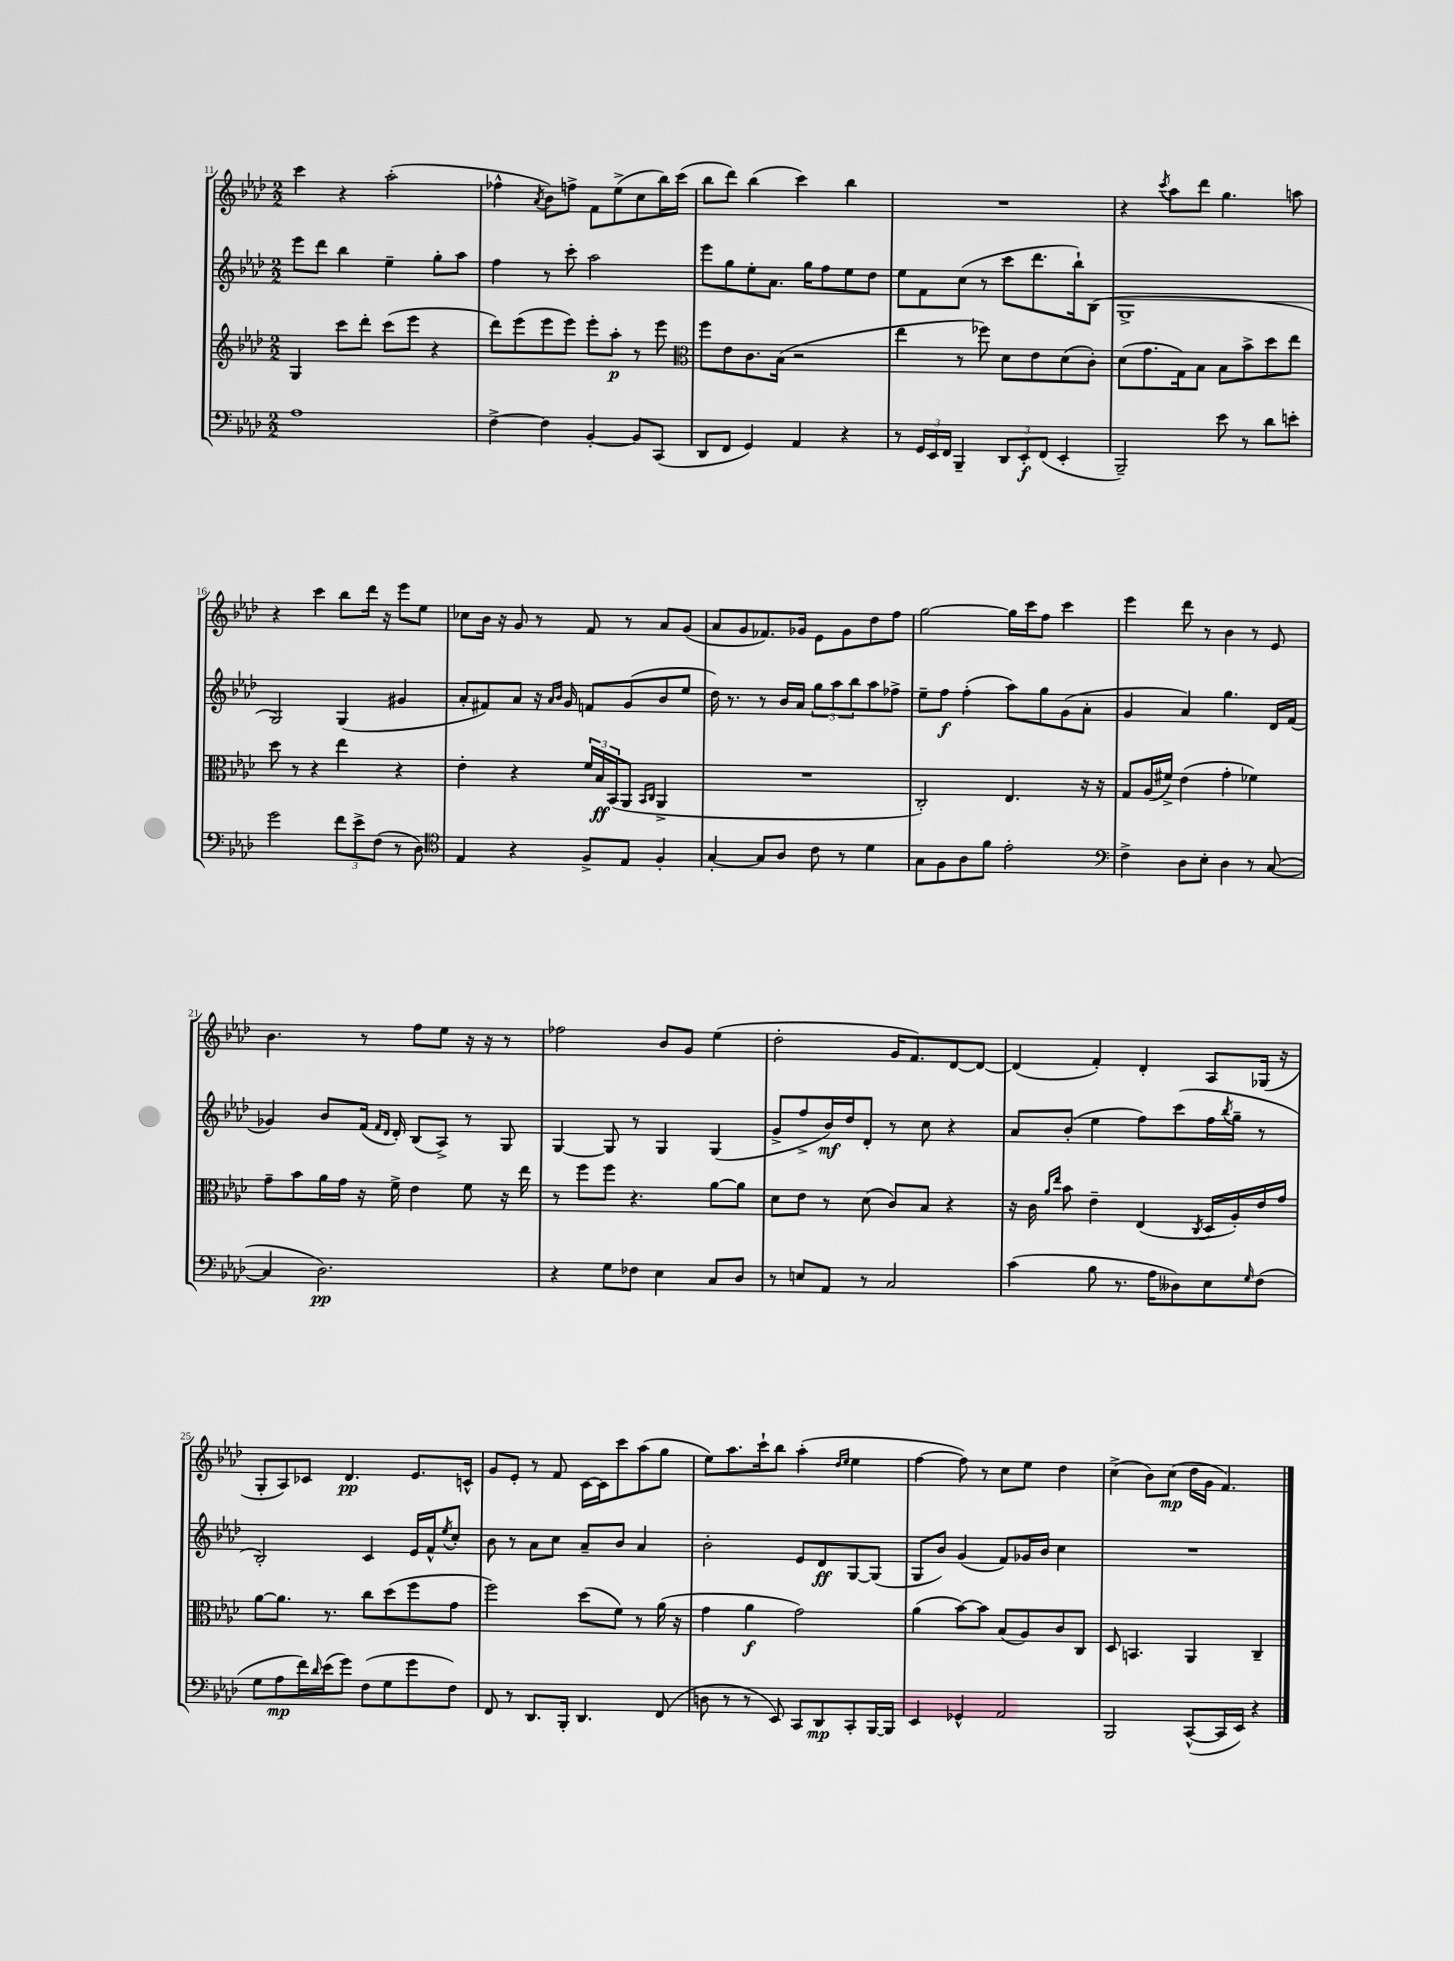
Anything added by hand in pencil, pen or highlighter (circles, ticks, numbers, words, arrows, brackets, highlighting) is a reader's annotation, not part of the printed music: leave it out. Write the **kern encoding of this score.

**kern	**kern	**kern	**kern
*staff4	*staff3	*staff2	*staff1
*clefF4	*clefG2	*clefG2	*clefG2
*k[b-e-a-d-]	*k[b-e-a-d-]	*k[b-e-a-d-]	*k[b-e-a-d-]
*M2/2	*M2/2	*M2/2	*M2/2
1A-	4G	8eee-	4ccc
.	.	8ddd-	.
.	8ccc	4bb-	4r
.	8ddd-'	.	.
.	(8ccc	4ee-~	(2aa-'
.	8eee-	.	.
.	4r	8gg'	.
.	.	8aa-	.
=	=	=	=
[4F^	8ddd-)	4ff	4ff-^^
.	(8eee-	.	.
.	.	.	8qa-
4F]	8eee-	8r	8b-)
.	8eee-)	8ccc'	8ff^
[4BB-'	8eee-'	2aa-	8f
.	8aa-'	.	(8ee-^
8BB-]	8r	.	8cc
(8CC	8eee-	.	16bb-)
.	.	.	(16ccc
=	=	=	=
*	*clefC3	*	*
8DD-	8ff	8eee-	8bb-
8FF	8e-	8gg	8ddd-)
4GG)	8.c	8ee-'	(4bb-
.	.	8.a-	.
.	(16B-	.	.
4AA-	2r	.	4ccc)
.	.	16gg	.
.	.	8ff	.
4r	.	8ee-	4bb-
.	.	8dd-	.
=	=	=	=
8r	4ee-	8ee-	1r
24GG	.	8f	.
24EE-	.	.	.
24FF	.	.	.
4BBB-~	8r	(8cc	.
.	8ff-)	8r	.
12DD-	8d-	8ccc	.
12EE-'	.	.	.
.	8e-	8.ddd-	.
(12FF	.	.	.
4EE-'	(8d-	.	.
.	.	16bb-`)	.
.	8c')	(8B-	.
=	=	=	=
2BBB-~)	(8d-	1G^	4r
.	8.g	.	.
.	.	.	8qccc
.	.	.	8aa-
.	16G)	.	.
.	8B-	.	8ddd-
8e-	8B-	.	4.gg
8r	8b-^	.	.
8d-	8dd-	.	.
8e'	8ee-	.	8aa
=	=	=	=
2g	8dd-	2G)	4r
.	8r	.	.
.	4r	.	4ccc
12f	4ee-	(4G	8bb-
12e-^	.	.	.
.	.	.	16ddd-
(12F	.	.	.
.	.	.	16r
8r	4r	4g#	8eee-
8D-)	.	.	8ee-
=	=	=	=
*clefC4	*	*	*
4E-	4e-'	8a-'	8cc-
.	.	8f#)	16b-
.	.	.	16r
4r	4r	8a-	8g
.	.	16r	8r
.	.	16qqa-	.
.	.	16qqb-	.
.	.	16g	.
8F^	24f	8f	8f
.	24B-	.	.
.	(24BB-	.	.
8E-	8AA-	(8g	8r
.	16qqBB-	.	.
.	16qqC	.	.
4F'	4AA-^	8b-	8a-
.	.	8ee-	(8g
=	=	=	=
[4G'	1r	16dd-)	8a-
.	.	8.r	.
.	.	.	8g
8G]	.	8r	8.f-)
8A-	.	16b-	.
.	.	16a-	16g-
8c	.	12gg	8e-
.	.	12aa-	.
8r	.	.	8g-
.	.	12bb-	.
4d-	.	8aa-	8dd-
.	.	8ff-^	8ff
=	=	=	=
8G	2C')	8ee-~	[2gg
8F	.	8ff	.
8A-	.	(4ff'	.
8f	.	.	.
2e-'	4.E-	8aa-)	16gg]
.	.	.	16ccc
.	.	8gg	8ff
.	.	(8g	4ccc
.	16r	8a-'	.
.	16r	.	.
=	=	=	=
*clefF4	*	*	*
4F^	8G	4g	4eee-
.	(16A-	.	.
.	16f#^)	.	.
8D-	(4e-	4a-)	8ddd-
8E-'	.	.	8r
4D-	4g'	4.gg	4b-
8r	4f-)	.	8r
([8C	.	16d-	8e-
.	.	(16f	.
=	=	=	=
4C]	8g~	4g-)	4.b-
.	8b-	.	.
2.D-)	16a-	8b-	.
.	16g	.	.
.	16r	(16f	8r
.	.	16qqf	.
.	.	16qqd-	.
.	16f^	16d-')	.
.	4e-	(8B-	8ff
.	.	8A-^)	8ee-
.	8f	8r	16r
.	.	.	16r
.	16r	8G	8r
.	16ee-	.	.
=	=	=	=
4r	8r	[4G	2ff-
.	8ff	.	.
8G	8ff	8G]	.
8F-	4.r	8r	.
4E-	.	4G	8b-
.	.	.	8g
8C	[8a-	(4G	(4ee-
8D-	8a-]	.	.
=	=	=	=
8r	8d-	8g^	2dd-'
8E	8e-	8ff^	.
8AA-	8r	16b-)	.
.	.	16dd-	.
8r	(8d-	8d-'	.
2C	8c)	8r	16g
.	.	.	8.f)
.	8B-	8cc	.
.	4r	4r	[8d-
.	.	.	8d-_
=	=	=	=
(4c	16r	8a-	(4d-]
.	16c	.	.
.	16qqa-	.	.
.	16qqee-	.	.
.	8b-	(8b-'	.
8B-	4e-~	4ee-	4f')
8.r	.	.	.
.	(4E-	8ff)	4d-'
16A-	.	.	.
8D--)	.	(8ccc	.
.	8qC	.	.
8E-	16D-	16ff	8A-
.	.	8qbb-	.
.	16A-')	16gg~	.
16qqG	.	.	.
(8F	16e-	8r	(16G-
.	16g	.	16r
=	=	=	=
8G	[8a-	2B-')	8G'
8A-	8.a-]	.	8A-)
16f)	.	.	8c-
16qqd-	.	.	.
(16e-	8.r	.	.
8g)	.	.	4.d-
(8F	8cc	4c	.
8G	(8dd-	.	.
8g	8ff	16e-	8.e-
.	.	16f^^	.
.	.	8qee-	.
8F)	8g	8cc'	.
.	.	.	16c^^
=	=	=	=
8FF	2ff)	8b-	8g
8r	.	8r	8e-'
8.DD-	.	8a-	8r
.	.	8cc	8f
16BBB-'	.	.	.
4.DD-	(8dd-	8a-~	[16c
.	.	.	16c]
.	8f)	8b-	8ccc
.	8r	4a-	(8aa-
(8FF	(16a-	.	8gg
.	16r	.	.
=	=	=	=
8D	4g	2b-'	8ee-)
8r	.	.	8.aa-
8r	4a-	.	.
.	.	.	16ccc`
8EE-)	.	.	8bb-
8CC	2g)	8e-	(4aa-'
8DD-	.	8d-	.
.	.	.	16qqdd-
.	.	.	16qqee-
8CC'	.	[8G	4ee-
[16BBB-	.	(8G]	.
16BBB-]	.	.	.
=	=	=	=
4EE-	(4a-	8G	[4ff
.	.	8b-)	.
4GG-^^	[8b-)	(4g	8ff])
.	8b-]	.	8r
2AA-	(8B-	8f)	8cc
.	8A-)	16g-	8ee-
.	.	16b-	.
.	8c	4cc	4dd-
.	8C	.	.
=	=	=	=
2BBB-	8D-	1r	(4cc^
.	4.BB	.	.
.	.	.	8b-)
.	.	.	(8cc
([8CC^^	4AA-	.	16dd-
.	.	.	16g
16CC]	.	.	4.f)
16EE-)	.	.	.
4r	4C~	.	.
==	==	==	==
*-	*-	*-	*-
